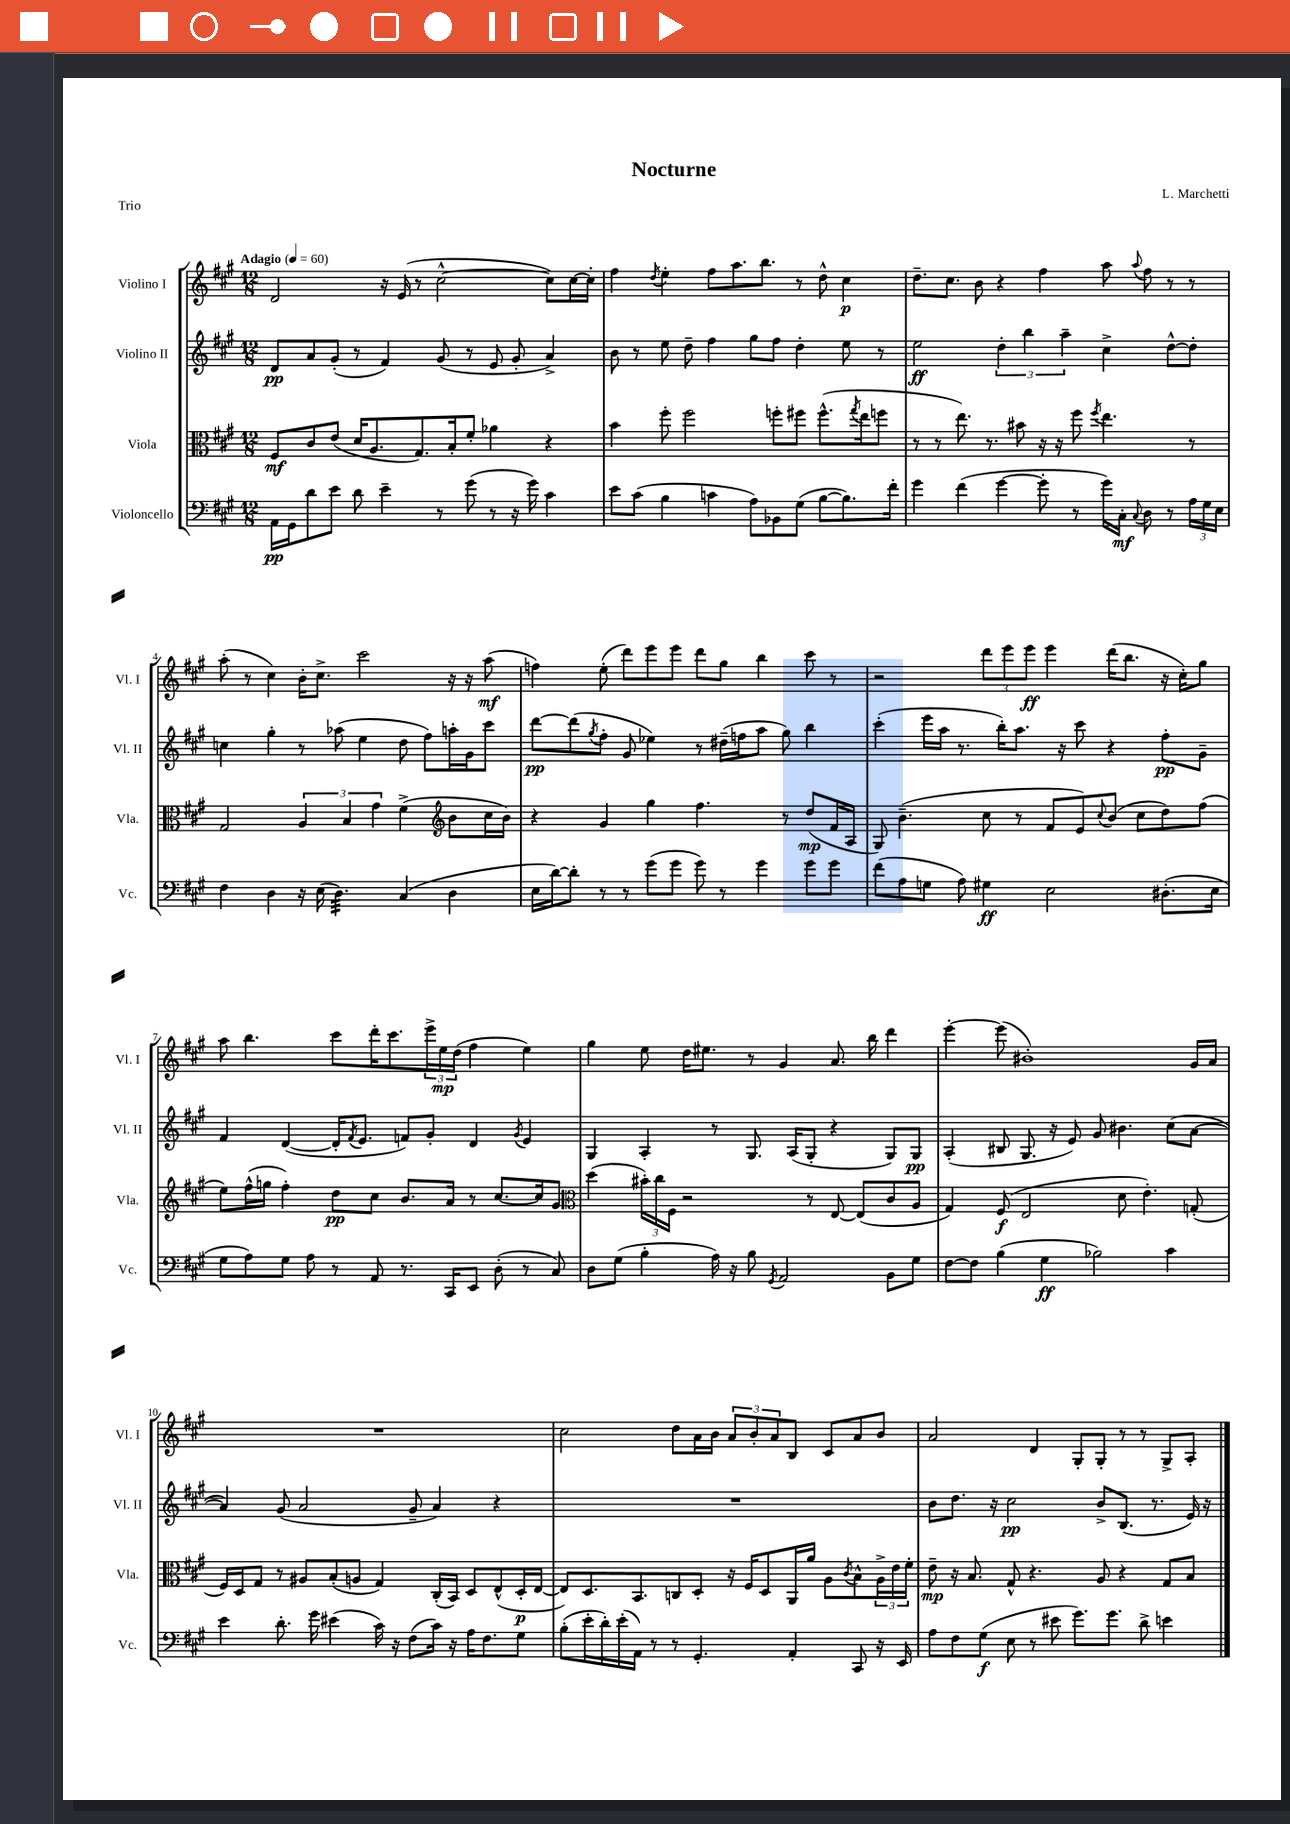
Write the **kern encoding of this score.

**kern	**kern	**kern	**kern
*staff4	*staff3	*staff2	*staff1
*clefF4	*clefC3	*clefG2	*clefG2
*k[f#c#g#]	*k[f#c#g#]	*k[f#c#g#]	*k[f#c#g#]
*M12/8	*M12/8	*M12/8	*M12/8
*MM60	*MM60	*MM60	*MM60
16AA	8F#	8d	2d
16GG#	.	.	.
8d	8c#	8a	.
8e	(8e	(8g#'	.
8d	16d	8r	.
.	8.A	.	.
4e~	.	4f#)	16r
.	.	.	(16e
.	8.G#)	.	8r
8r	.	(8g#	[2cc#^^
.	16B'	.	.
(8g#	8f#'	8r	.
8r	4a-	8e	.
16r	.	8g#'	.
16g#)	.	.	.
4c#	4r	4a^)	8cc#])
.	.	.	[16cc#
.	.	.	16cc#']
=	=	=	=
8e	4b	8b	4ff#
(8c#	.	8r	.
.	.	.	8qdd
4B	8ff#'	8ee	4ee'
.	2ff#	8dd~	.
4c	.	4ff#	8ff#
.	.	.	8.aa
8A)	.	8gg#	.
.	.	.	8.bb
8BB-	8ff'	8ff#	.
(8G#	8ff#	4dd'	8r
[8B	(8.ff#^^	.	8dd^^
8.B])	.	8ee	4cc#
.	8qgg#	.	.
.	16ee	.	.
.	8ff	8r	.
16f#'	.	.	.
=	=	=	=
4g#	8r	2ee	8.dd~
.	8r	.	.
.	.	.	8.cc#
(4f#	8.ee)	.	.
.	.	.	8b
.	8.r	.	.
[4g#	.	6dd'	4r
.	8b#	.	.
.	.	6bb	.
8g#']	16r	.	4ff#
.	16r	.	.
.	.	6aa~	.
8r	8ff#	.	.
.	8qff#	.	.
16g#)	4.ee	4cc#^	8aa
16C#'	.	.	.
8qqC#	.	.	8qqaa
8D	.	.	8ff#
8r	.	[8dd^^	8r
24A	8r	8dd']	8r
24G#	.	.	.
24E	.	.	.
=	=	=	=
4F#	2G#	4cc	(8aa'
.	.	.	8r
4D	.	4gg#'	4cc#)
16r	6A	8r	16b'
(16E	.	.	8.cc#^
4.D)	.	(8aa-	.
.	6B	.	.
.	.	4ee	2ccc#
.	6g#	.	.
(4C#	(4f#^	8dd	.
.	.	8ff#)	.
*	*clefG2	*	*
4D	8b	16aa'	16r
.	.	16g#	16r
.	16cc#	8ccc#	(8aa
.	16b)	.	.
=	=	=	=
16E	4r	[8ddd	4ff)
[16d)	.	.	.
8d']	.	(8ddd]	.
.	.	8qgg#	.
8r	4g#	8ff#'	(8ee'
8r	.	8g#	8ddd)
(8g#	4gg#	4ee-)	8eee
8g#	.	.	8eee
8g#)	4.ff#	8r	8ddd
8r	.	(16dd#~	8gg#
.	.	16ff	.
4g#	.	8aa	4bb
.	8r	8gg#)	.
8g#	(8dd	4bb	8ccc#
8g#	16f#	.	8r
.	16A	.	.
=	=	=	=
(8f#	8G#)	(4ccc#'	2r
8A	(4.b~	.	.
8G	.	16eee	.
.	.	16aa	.
8A)	.	8.r	.
4G#	8cc#	.	12ddd
.	.	16bb')	.
.	.	.	12eee
.	8r	8.aa	.
.	.	.	12eee
2E	8f#	.	4eee
.	.	16r	.
.	8e)	8ccc#	.
.	8qqcc#	.	.
.	(8b	4r	(16ddd
.	.	.	8.bb
.	8cc#	.	.
(8.D#'	8dd)	8ff#'	16r
.	.	.	16cc#')
.	(8ff#	8g#~	8gg#
16E	.	.	.
=	=	=	=
8G#	8ee)	4f#	8aa
8A)	(16ff#^^	.	4.bb
.	16gg	.	.
8G#	4ff#')	([4d	.
8A	.	.	.
8r	8dd	16d']	8ccc#
.	.	8qf#	.
.	.	8.e	.
8AA	8cc#	.	16ddd'
.	.	.	8.ccc#
8.r	8.b	8f)	.
.	.	8g#'	24eee^
.	.	.	24ee
16CC#	16a	.	.
.	.	.	(24dd
8EE	8r	4d	4ff#
(8D'	[8.cc#	.	.
.	.	8qg#	.
8r	.	4e	4ee)
.	16cc#]	.	.
8C#)	8g#	.	.
=	=	=	=
*	*clefC3	*	*
8D	(4dd	4G#	4gg#
(8G#	.	.	.
4B'	24b#')	4A'	8ee
.	24cc#	.	.
.	24F#	.	.
.	2r	.	16dd
.	.	.	8.ee#
16A)	.	8r	.
16r	.	.	.
8B	.	8.G#	8r
8qGG#	.	.	.
2AA	.	.	4g#
.	.	(16A	.
.	8r	8G#'	.
.	[8E	4r	8.a
.	(8E]	.	.
.	.	.	16bb
8BB	8c#	8G#)	4ddd
8G#	8A	8G#	.
=	=	=	=
[8F#	4G#)	(4A'	[4eee'
8F#]	.	.	.
(4B	(8F#	8B#	(8eee]
.	2E	8.G#	1b#')
4G#	.	.	.
.	.	16r	.
.	.	8e)	.
2B-)	.	8g#	.
.	8d	4.b#	.
.	4.e')	.	.
4c#	.	(8cc#	.
.	(8G'	[8a	16g#
.	.	.	16a
=	=	=	=
4e	16F#)	4a])	1.r
.	16D	.	.
.	8G#	.	.
8.d'	8r	(8g#	.
.	8A#	2a	.
16g#	.	.	.
(4e#	(8B'	.	.
.	8A	.	.
16c#)	4G#)	.	.
16r	.	.	.
(8F#	.	8g#~	.
16c#)	(16C#'	4a)	.
16r	16BB)	.	.
16A	8D	.	.
8.F#	.	.	.
.	(8E^^	4r	.
8G#	16D'	.	.
.	[16E	.	.
=	=	=	=
(8B'	8E])	1.r	2cc#
16e'	8.D	.	.
16d')	.	.	.
(16e'	.	.	.
16AA)	8.BB	.	.
8r	.	.	.
8r	8C	.	8dd
4.GG#'	8D'	.	16a
.	.	.	16b
.	16r	.	12a
.	16F#	.	.
.	.	.	12b'
.	8D	.	.
.	.	.	12a
4AA'	16AA	.	8B
.	16a	.	.
.	8A	.	8c#
.	8qc#	.	.
8CC#	8B^^	.	8a
16r	24A^	.	8b
.	24e	.	.
16EE	.	.	.
.	24f#'	.	.
=	=	=	=
8A	8e~	8b	2a
8F#	16r	8.dd	.
.	8.B	.	.
(8G#	.	.	.
.	.	16r	.
8E	8G#^^	2cc#	.
8r	4.r	.	4d
8e#	.	.	.
8.g#)	.	.	8G#'
.	8A	8b^	8G#'
8.g#	.	.	.
.	4r	(8.B	8r
8d^	.	.	8r
.	.	8.r	.
4e	8G#	.	8G#^
.	8B	16e)	8A'
.	.	16r	.
==	==	==	==
*-	*-	*-	*-
